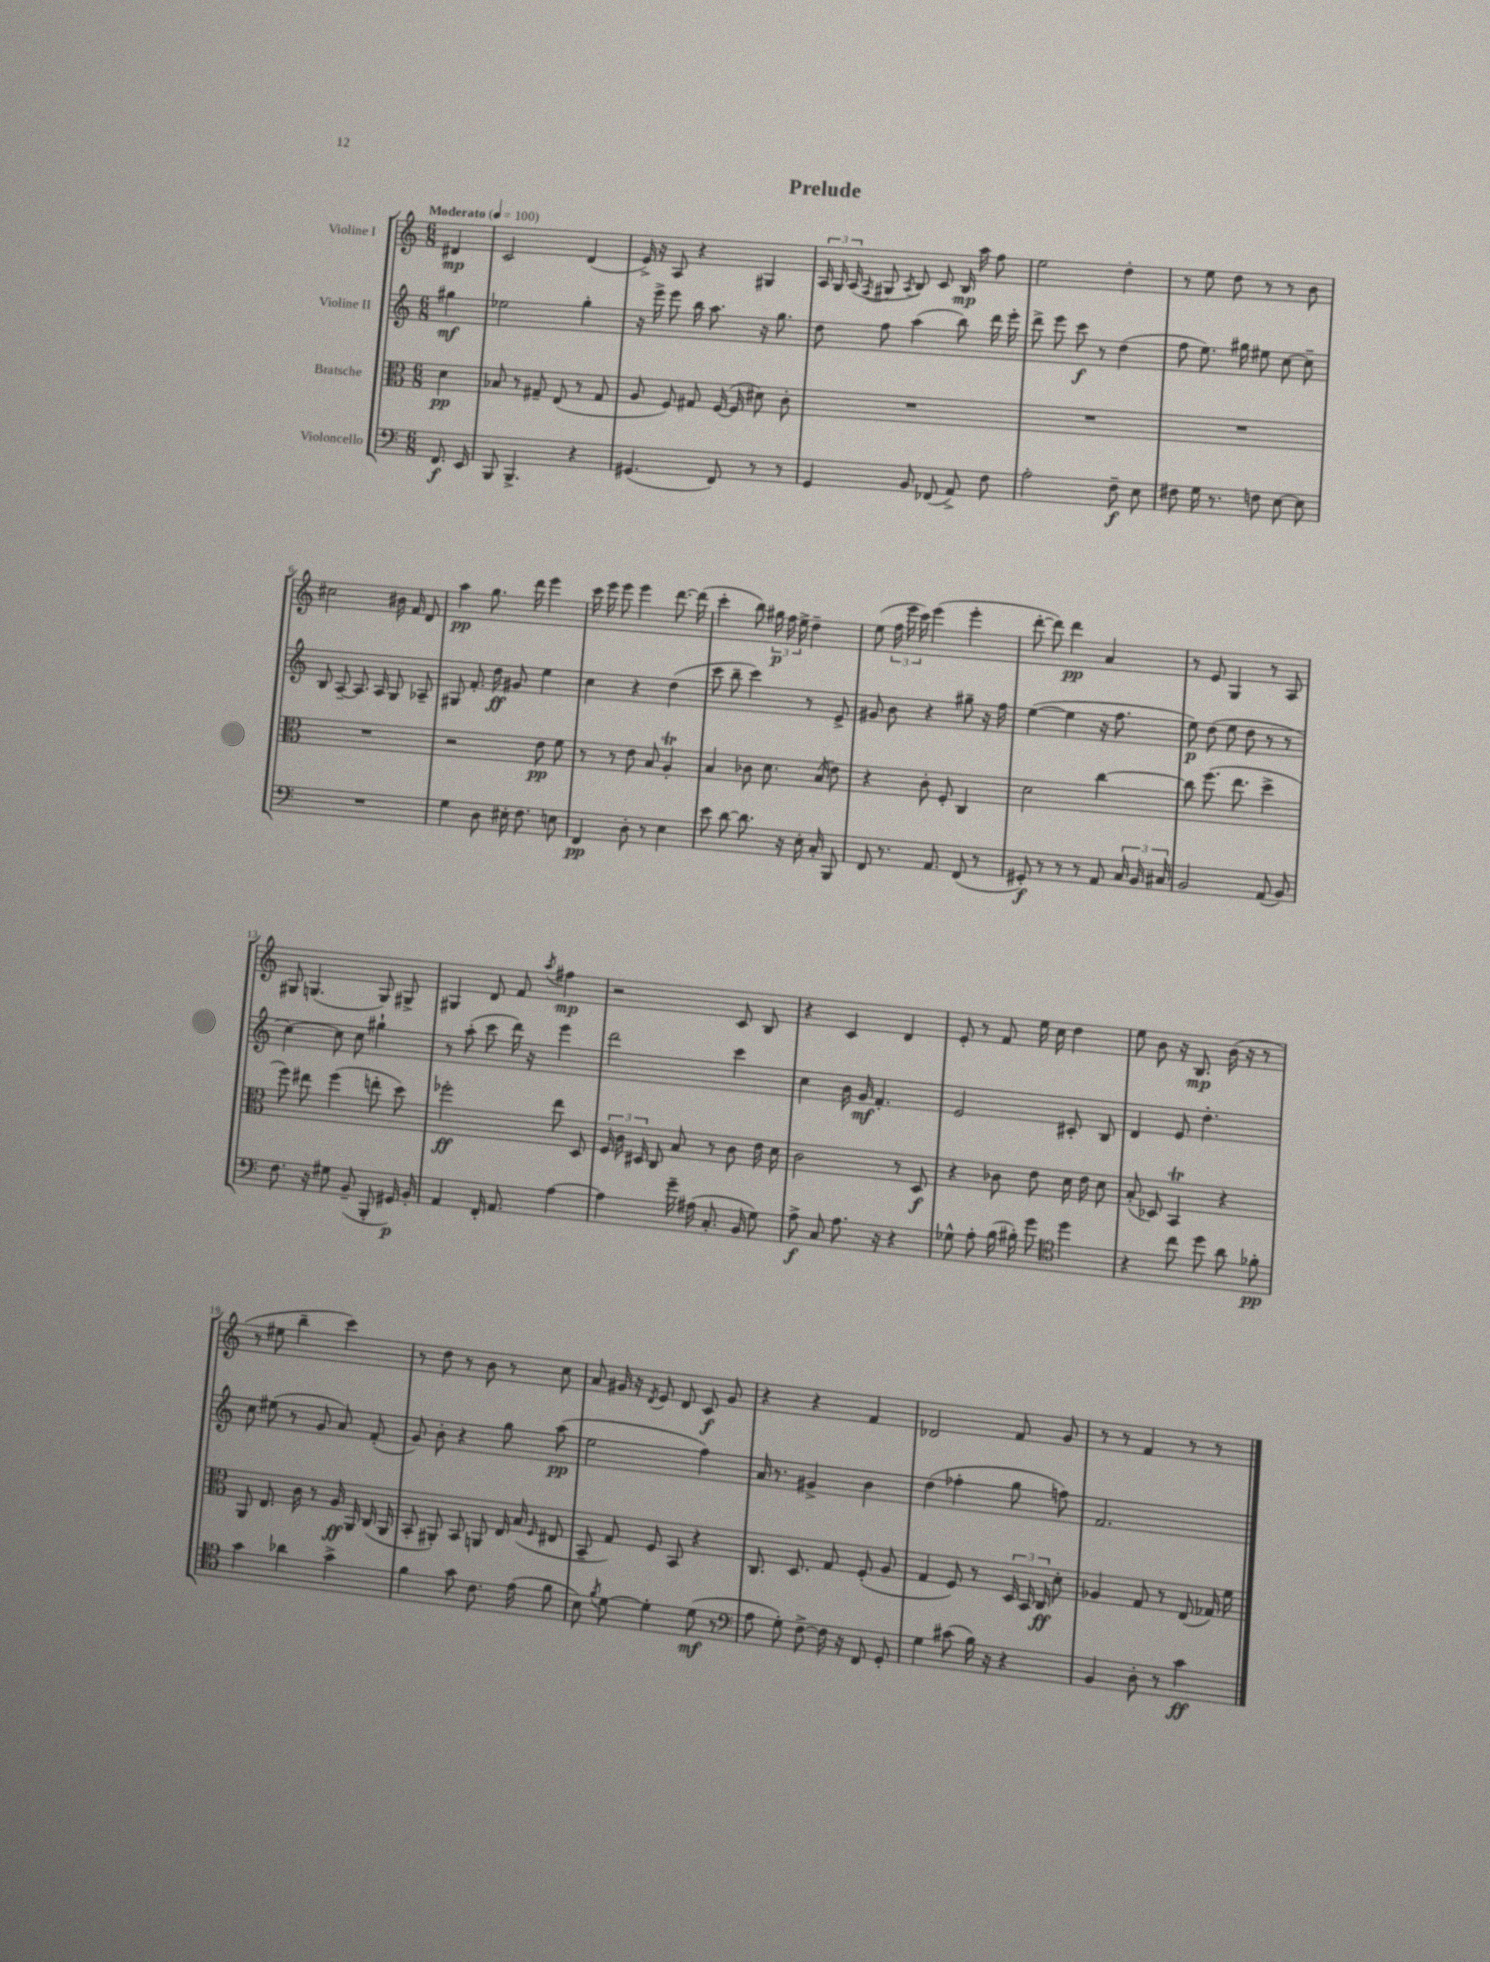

**kern	**dynam	**kern	**dynam	**kern	**dynam	**kern	**dynam
*part4	*part4	*part3	*part3	*part2	*part2	*part1	*part1
*staff4	*staff4	*staff3	*staff3	*staff2	*staff2	*staff1	*staff1
*I"Violoncello	*	*I"Bratsche	*	*I"Violine II	*	*I"Violine I	*
*clefF4	*	*clefC3	*	*clefG2	*	*clefG2	*
*k[]	*	*k[]	*	*k[]	*	*k[]	*
*M6/8	*	*M6/8	*	*M6/8	*	*M6/8	*
*MM100	*	*MM100	*	*MM100	*	*MM100	*
=	=	=	=	=	=	=	=
!	!	!	!	!	!	!LO:TX:a:B:t=Moderato	!
8.FF/	f	4d\	pp	4gg#X\	mf	4d#X/	mp
16EE/	.	.	.	.	.	.	.
=1	=1	=1	=1	=1	=1	=1	=1
8BBB/	.	8B-X/	.	2ee-X\	.	2c/	.
4.BBB^/	.	8r	.	.	.	.	.
.	.	8G#X~/	.	.	.	.	.
.	.	(8E/	.	.	.	.	.
4r	.	8r	.	4gg'\	.	(4d/	.
.	.	8G#/	.	.	.	.	.
=2	=2	=2	=2	=2	=2	=2	=2
(4.GG#X/	.	8A/	.	16r	.	16e^/)	.
.	.	.	.	16eee^\	.	16r	.
.	.	8F/)	.	8eee\	.	8A/	.
.	.	8G#X/	.	16bb\	.	4r	.
.	.	.	.	8.aa\	.	.	.
8FF/)	.	([16F/	.	.	.	.	.
.	.	16F/]	.	.	.	.	.
8r	.	8d#X\)	.	16r	.	4G#X/	.
.	.	.	.	8.gg\	.	.	.
8r	.	8c'\	.	.	.	.	.
=3	=3	=3	=3	=3	=3	=3	=3
4GG/	.	2.r	.	8dd\	.	24A/	.
.	.	.	.	.	.	24G/	.
.	.	.	.	.	.	(24A/	.
.	.	.	.	.	.	8qF/	.
.	.	.	.	8ff\	.	8G#X/	.
.	.	.	.	.	.	8qA/	.
8BB/	.	.	.	(4aa\	.	8B/)	.
(8FF-X/	.	.	.	.	.	8c/	.
8AA^/)	.	.	.	8bb\)	.	16B/	mp
.	.	.	.	.	.	16aa\	.
8F\	.	.	.	16ddd\	.	8ff\	.
.	.	.	.	16eee'\	.	.	.
=4	=4	=4	=4	=4	=4	=4	=4
2A'\	.	2.r	.	8ddd^\	.	2ee\	.
.	.	.	.	8eee\	.	.	.
.	.	.	.	8ccc\	f	.	.
.	.	.	.	8r	.	.	.
8F~\	f	.	.	(4dd\	.	4dd'\	.
8E\	.	.	.	.	.	.	.
=5	=5	=5	=5	=5	=5	=5	=5
8F#X\	.	2.r	.	8ff\	.	8r	.
16G\	.	.	.	8.ee\)	.	8ee\	.
8.r	.	.	.	.	.	.	.
.	.	.	.	.	.	8dd\	.
.	.	.	.	16gg#X\	.	.	.
8Fn\	.	.	.	8ee#X\	.	8r	.
[8E\	.	.	.	[8cc\	.	8r	.
8E\]	.	.	.	8cc~\]	.	8b\	.
!!LO:LB:g=z
=6	=6	=6	=6	=6	=6	=6	=6
2.r	.	2.r	.	8B/	.	2cc#X\	.
.	.	.	.	[8A~/	.	.	.
.	.	.	.	8.A/]	.	.	.
.	.	.	.	16A/	.	.	.
.	.	.	.	8G/	.	16b#X\	.
.	.	.	.	.	.	16f/	.
.	.	.	.	8A-X~/	.	8d/	.
=7	=7	=7	=7	=7	=7	=7	=7
4G\	.	2r	.	8G#X/	.	4aa\	pp
.	.	.	.	8.f'/	.	.	.
8D\	.	.	.	.	.	8.gg\	.
.	.	.	.	16dd\	ff	.	.
16E#X'\	.	.	.	8g#X/	.	.	.
8.F\	.	.	.	.	.	16ddd\	.
.	.	8e\	pp	4ee\	.	4eee\	.
8En\	.	8f\	.	.	.	.	.
=8	=8	=8	=8	=8	=8	=8	=8
4FF/	pp	8r	.	4cc\	.	16ccc\	.
.	.	.	.	.	.	16eee\	.
.	.	8r	.	.	.	8eee\	.
8D'\	.	8e\	.	4r	.	4eee\	.
8r	.	8B/	.	.	.	.	.
4E\	.	4AT'/	.	(4dd\	.	[8.ddd\	.
.	.	.	.	.	.	(16ddd\]	.
=9	=9	=9	=9	=9	=9	=9	=9
8e\	.	4B/	.	8ccc\	.	4ccc'\	.
[8d\	.	.	.	8bb~\	.	.	.
8.d\]	.	8c-X\	.	4ccc\)	.	8bb\)	.
.	.	8.d\	.	.	.	24gg#X\	p
.	.	.	.	.	.	24ff\	.
16r	.	.	.	.	.	.	.
.	.	.	.	.	.	24ee^\	.
16E'\	.	.	.	8r	.	4dd~\	.
16C'/	.	(16B/	.	.	.	.	.
8BBB/	.	8e\)	.	8e^/	.	.	.
=10	=10	=10	=10	=10	=10	=10	=10
8FF/	.	4r	.	8g#X/	.	(8ee\	.
8.r	.	.	.	8b\	.	24ff\	.
.	.	.	.	.	.	24eee\	.
.	.	.	.	.	.	24ccc\)	.
.	.	8c'\	.	4r	.	(4eee\	.
8.AA/	.	.	.	.	.	.	.
.	.	8F'/	.	.	.	.	.
(8FF/	.	4C/	.	8gg#X~\	.	4eee'\	.
8r	.	.	.	16r	.	.	.
.	.	.	.	16ff\	.	.	.
=11	=11	=11	=11	=11	=11	=11	=11
8GG#X'/)	f	2d\	.	([4ee\	.	[8ddd'\	.
8r	.	.	.	.	.	8ddd\])	.
8r	.	.	.	4ee\]	.	4ddd\	pp
8r	.	.	.	.	.	.	.
8AA/	.	[4cc\	.	16r	.	4a/	.
.	.	.	.	8.ff\	.	.	.
24C/	.	.	.	.	.	.	.
24BB/	.	.	.	.	.	.	.
24C#X/	.	.	.	.	.	.	.
=12	=12	=12	=12	=12	=12	=12	=12
2BB/	.	8cc\]	.	8ee\)	p	8r	.
.	.	(8.ff\	.	(8dd\	.	8e/	.
.	.	.	.	8ee\	.	4G/	.
.	.	8.ee\	.	.	.	.	.
.	.	.	.	8dd\	.	.	.
(8AA/	.	4dd^\	.	8r	.	8r	.
8BB/)	.	.	.	8r	.	8A/	.
!!LO:LB:g=z
=13	=13	=13	=13	=13	=13	=13	=13
8.F\	.	8ff\)	.	[4cc\)	.	8G#X/	.
.	.	8ee#X\	.	.	.	(4.Gn/	.
16r	.	.	.	.	.	.	.
8G#X\	.	(4ff\	.	8cc\]	.	.	.
(8BB~/	.	.	.	8cc\	.	.	.
8BBB'/	.	8een'\	.	4gg#X`\	.	8G/)	.
16GG#X/)	p	8dd\)	.	.	.	8G#X^/	.
16BB'/	.	.	.	.	.	.	.
=14	=14	=14	=14	=14	=14	=14	=14
4AA/	.	2ff-X'\	ff	8r	.	4G#X/	.
.	.	.	.	(8aa'\	.	.	.
16FF'/	.	.	.	8ccc\	.	8d/	.
8.AA/	.	.	.	.	.	.	.
.	.	.	.	16ddd\)	.	8f/	.
.	.	.	.	16r	.	.	.
.	.	.	.	.	.	8qaa/	.
[4A\	.	8ee\	.	4eee\	.	4ff#X\	mp
.	.	8D/	.	.	.	.	.
=15	=15	=15	=15	=15	=15	=15	=15
4A\]	.	24F/	.	2ddd\	.	2r	.
.	.	24c\	.	.	.	.	.
.	.	24D#X/	.	.	.	.	.
.	.	8C/	.	.	.	.	.
16g~\	.	8B/	.	.	.	.	.
(16A#X\	.	.	.	.	.	.	.
8.C'/	.	8r	.	.	.	.	.
.	.	8c\	.	4ccc\	.	8c/	.
16BB/	.	.	.	.	.	.	.
8G\)	.	16e\	.	.	.	8B/	.
.	.	16d\	.	.	.	.	.
=16	=16	=16	=16	=16	=16	=16	=16
8A^\	f	2c\	.	4cc\	.	4r	.
8C/	.	.	.	.	.	.	.
8.A\	.	.	.	16b\	.	4c/	.
.	.	.	.	16g/	mf	.	.
.	.	.	.	4.f'/	.	.	.
16r	.	.	.	.	.	.	.
4r	.	8r	.	.	.	4d/	.
.	.	8D/	f	.	.	.	.
=17	=17	=17	=17	=17	=17	=17	=17
8G-X^^\	.	4r	.	2e/	.	8e'/	.
8A'\	.	.	.	.	.	8r	.
(16B\	.	8c-X\	.	.	.	8f/	.
16B#X'\)	.	.	.	.	.	.	.
8g\	.	8e\	.	.	.	16ee\	.
.	.	.	.	.	.	16cc\	.
*clefC4	*	*	*	*	*	*	*
4dd\	.	16d\	.	8c#X'/	.	4dd\	.
.	.	16e\	.	.	.	.	.
.	.	8d\	.	8B/	.	.	.
=18	=18	=18	=18	=18	=18	=18	=18
4r	.	(8B'/	.	4d/	.	8ee\	.
.	.	8D-X/)	.	.	.	8b\	.
8cc\	.	4BBt/	.	8e/	.	16r	.
.	.	.	.	.	.	8.B/	mp
8dd\	.	.	.	4.dd'\	.	.	.
8a\	.	4r	.	.	.	(16b\	.
.	.	.	.	.	.	16r	.
8f-X'\	pp	.	.	.	.	8r	.
!!LO:LB:g=z
=19	=19	=19	=19	=19	=19	=19	=19
4g\	.	8AA/	.	8cc\	.	8r	.
.	.	8.E/	.	(8ee#X\	.	8ee#X\	.
4a-X\	.	.	.	8r	.	4bb~\	.
.	.	16c\	.	.	.	.	.
.	.	8r	.	8g/	.	.	.
4g^\	.	16A/	ff	8a/)	.	4ccc\)	.
.	.	16AA/	.	.	.	.	.
.	.	(16C/	.	(8f'/	.	.	.
.	.	16AA/	.	.	.	.	.
=20	=20	=20	=20	=20	=20	=20	=20
4f\	.	8BB'/	.	8g/)	.	8r	.
.	.	8AA#X'/)	.	8b'\	.	8dd\	.
8g\	.	8BB/	.	4r	.	8r	.
8.c\	.	8AAn/	.	.	.	8b\	.
.	.	16E/	.	8gg\	.	8r	.
(16e\	.	(16B/	.	.	.	.	.
.	.	16qqF/	.	.	.	.	.
8f\	.	8E#X/	.	(8aa\	pp	8cc\	.
=21	=21	=21	=21	=21	=21	=21	=21
8B\)	.	8BB~/	.	2ee\	.	8a/	.
8qf/	.	.	.	.	.	.	.
[8d\	.	8G/)	.	.	.	16g#X/	.
.	.	.	.	.	.	16r	.
.	.	.	.	.	.	8qd/	.
4d'\]	.	8F/	.	.	.	8e/	.
.	.	8BB/	.	.	.	8d/	.
(8d\	mf	4r	.	4ff\)	.	8c/	f
8r	.	.	.	.	.	8g#/	.
=22	=22	=22	=22	=22	=22	=22	=22
*clefF4	*	*	*	*	*	*	*
8A\	.	8.C/	.	16a/	.	4r	.
.	.	.	.	8.r	.	.	.
8G'\)	.	.	.	.	.	.	.
.	.	8.D/	.	.	.	.	.
[8F^\	.	.	.	4g#X^/	.	4r	.
16F\]	.	8G/	.	.	.	.	.
16r	.	.	.	.	.	.	.
8FF/	.	(8F'/	.	4b\	.	4f/	.
8GG'/	.	8A/	.	.	.	.	.
=23	=23	=23	=23	=23	=23	=23	=23
4G\	.	4G/	.	(4dd\	.	2d-X/	.
(8c#X\	.	8F/)	.	4ff-X'\	.	.	.
16B\)	.	8r	.	.	.	.	.
16r	.	.	.	.	.	.	.
4r	.	24D/	.	8gg\	.	8f/	.
.	.	24BB/	.	.	.	.	.
.	.	24C/	ff	.	.	.	.
.	.	8d'\	.	8ffn\)	.	8g/	.
=24	=24	=24	=24	=24	=24	=24	=24
4BB/	.	4A-X/	.	2.f/	.	8r	.
.	.	.	.	.	.	8r	.
8D'\	.	8G/	.	.	.	4f/	.
8r	.	8r	.	.	.	.	.
4c\	ff	(8E/	.	.	.	8r	.
.	.	16G-X/)	.	.	.	8r	.
.	.	16f\	.	.	.	.	.
==	==	==	==	==	==	==	==
*-	*-	*-	*-	*-	*-	*-	*-
